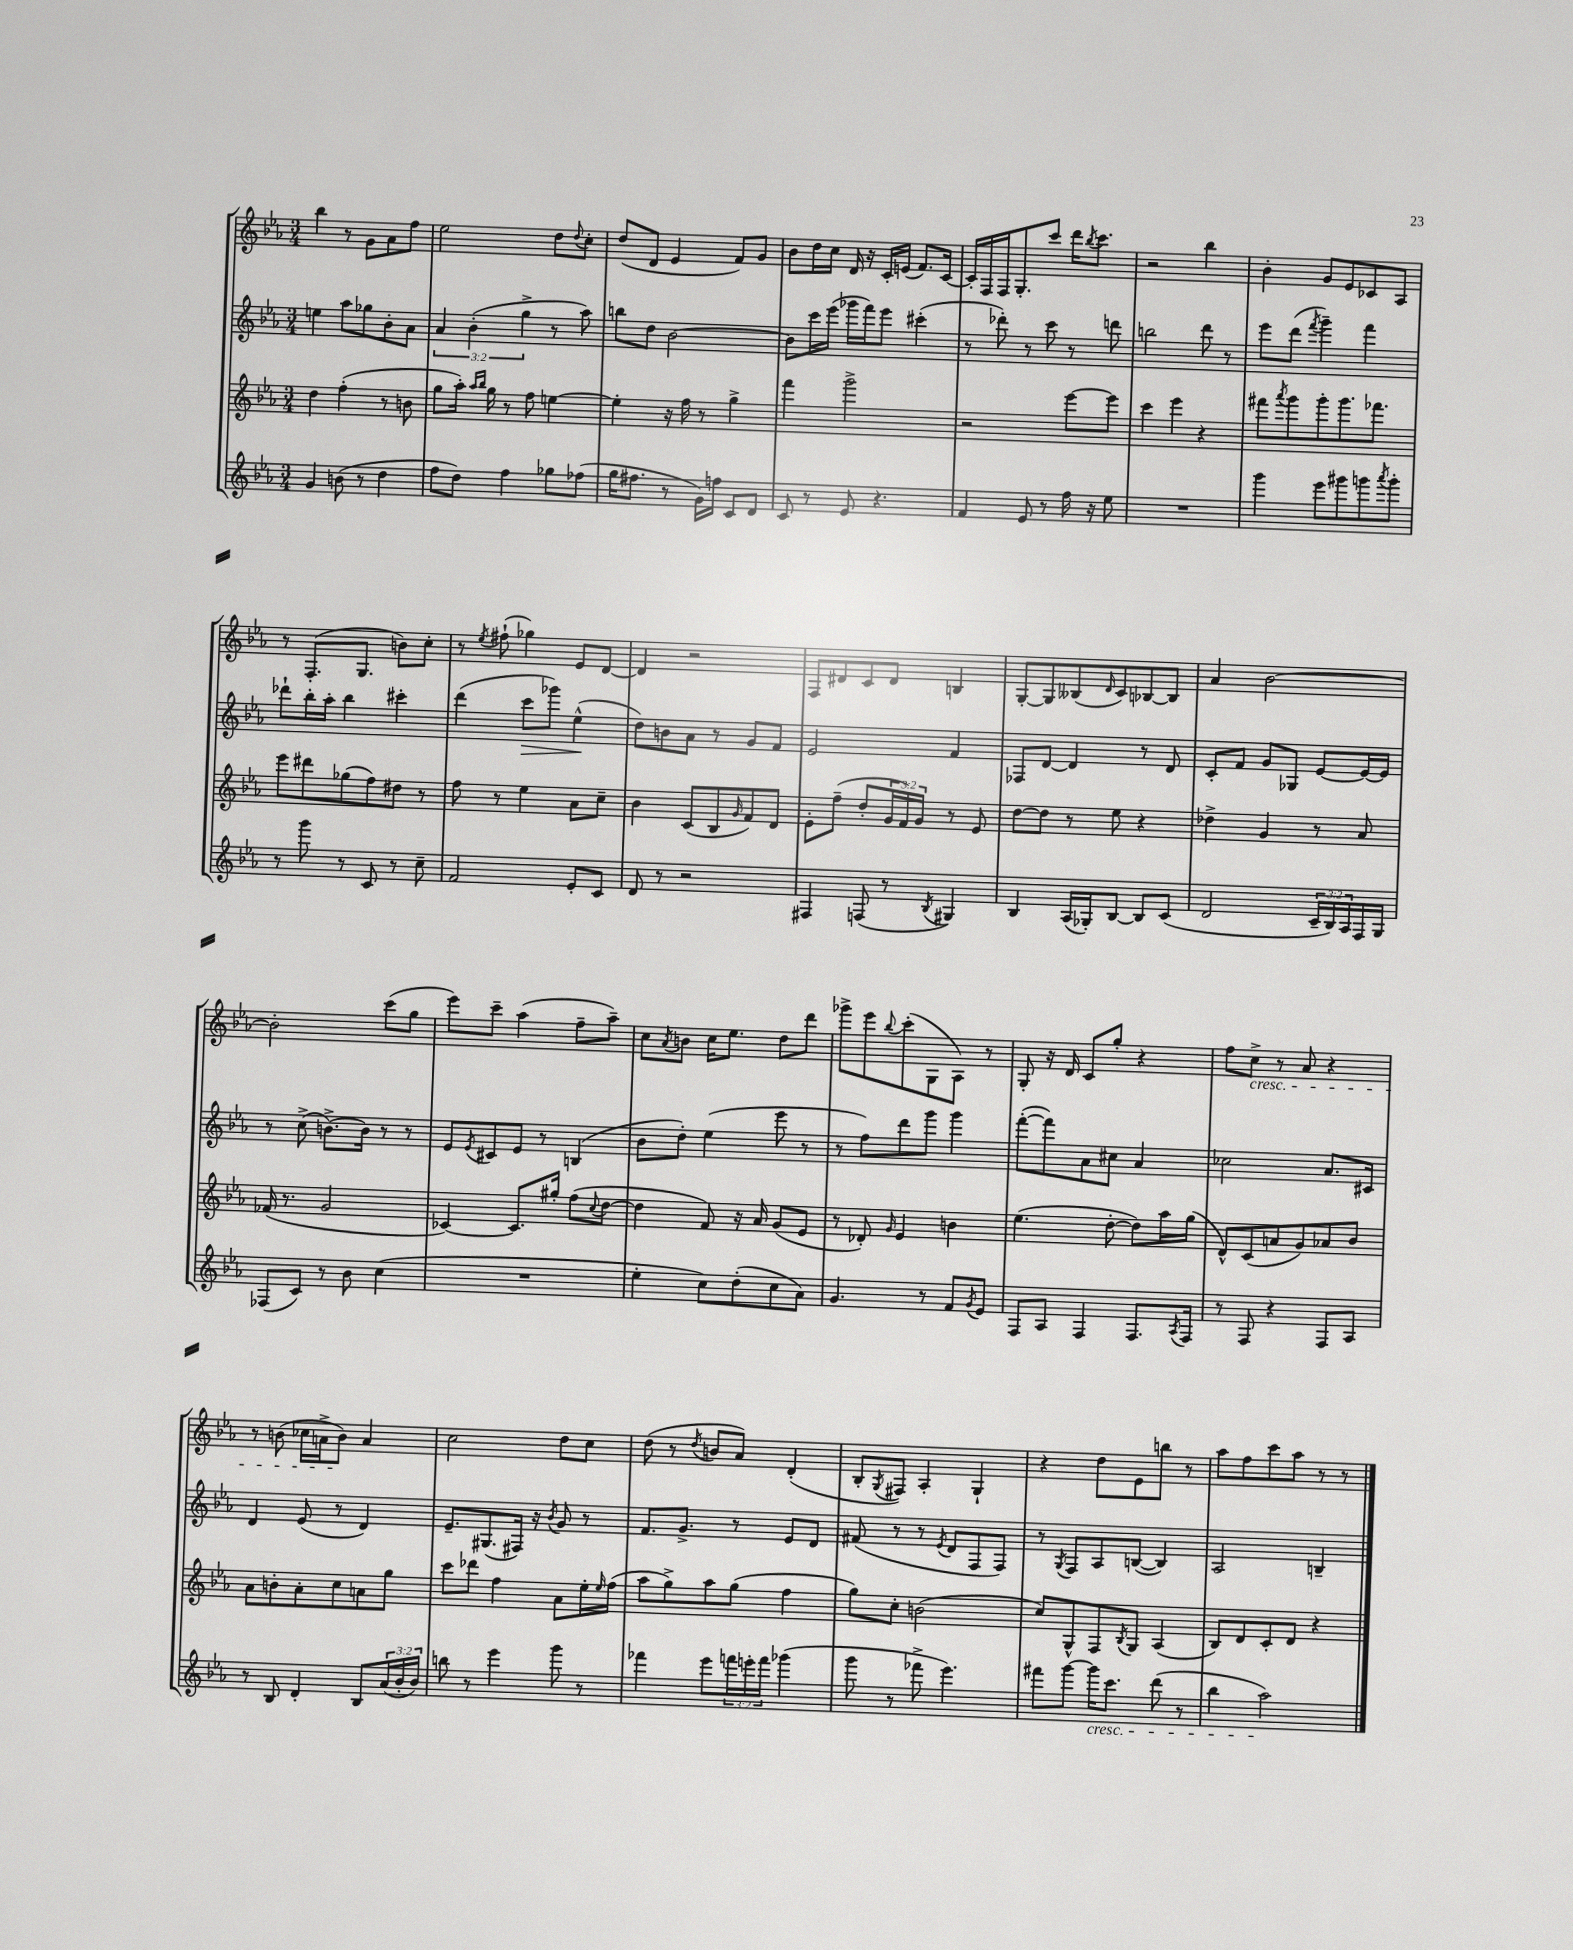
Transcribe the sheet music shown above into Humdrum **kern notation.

**kern	**kern	**kern	**kern
*staff4	*staff3	*staff2	*staff1
*clefG2	*clefG2	*clefG2	*clefG2
*k[b-e-a-]	*k[b-e-a-]	*k[b-e-a-]	*k[b-e-a-]
*M3/4	*M3/4	*M3/4	*M3/4
4g/	4dd\	4ee\	4bb-\
(8b\	(4ff'\	8aa-\L	8r
8r	.	8gg-\	8g\L
4dd\	8r	8b-'\	8a-\
.	8b\	8a-\J	8ff\J
=	=	=	=
8ff\L	8gg\L	6a-/	2ee-\
8dd\J)	16aa-'\Jk)	.	.
.	.	(6b-'\	.
.	16qqaa-/LL	.	.
.	16qqbb-/JJ	.	.
.	16gg\	.	.
4ff\	8r	.	.
.	.	6gg^\	.
.	8ff\	.	.
8gg-\L	[4ee\	8r	8dd\L
.	.	.	8qqdd/
(8ff-\J	.	8aa-\)	8cc'\J
=	=	=	=
16gg\LK	4ee'\]	8bb\L	(8dd/L
8.ff#\J	.	.	.
.	.	8dd\J	8d/J
8r	16r	[2b-\	4e-/
.	16ff\	.	.
16g\LL)	8r	.	.
16ff\JJ	.	.	.
8c/L	4gg^\	.	8f/L)
8d/J	.	.	8g/J
=	=	=	=
8c/	4fff\	8b-\]L	8b-\L
8r	.	16ccc\L	16dd\L
.	.	(16eee-\JJ	16cc\JJ
8e-/	2ggg^\	16ggg-\LL	16d/
.	.	16fff\J)	16r
4.r	.	8eee-\J	16c'/LL
.	.	.	(16e/JJ
.	.	(4ccc#'\	8.f/L)
.	.	.	[16c/Jk
=	=	=	=
4f/	2r	8r	16c'/]LL
.	.	.	16F/
.	.	8ddd-'\)	16F/J
.	.	.	8.G'/
8e-/	.	8r	.
8r	.	8ccc\	8ccc/J
16ff\	[8eee-\L	8r	16ddd\LK
.	.	.	8qbb-/
16r	.	.	8.ccc\J
8ee-\	8eee-\]J	8ddd\	.
=	=	=	=
2.r	4ccc\	2bb\	2r
.	4eee-\	.	.
.	4r	8ddd\	4bb-\
.	.	8r	.
=	=	=	=
4ggg\	8fff#\L	8eee-\L	4b-'\
.	8qaaa-/	.	.
.	8ggg\	(8ddd\J	.
.	.	8qfff/	.
8eee-\L	8ggg'\	4ggg~\)	8g/L
8ggg#\	8.ggg\	.	8e-/
8ggg\	.	4fff\	8c-/
.	8.fff-\J	.	.
8qaaa-/	.	.	.
8ggg'\J	.	.	8A-/J
=	=	=	=
8r	8eee-\L	8ddd-`\L	8r
8ggg\	8ddd#\	16bb-'\L	(8.F'/L
.	.	16aa-'\JJ	.
8r	(8gg-\	4bb-\	.
.	.	.	8.G/J
8c/	8ff\)	.	.
8r	8dd#\J	4ccc#'\	8b\L)
8cc~\	8r	.	8cc'\J
=	=	=	=
2f/	8ff\	(4ddd\	8r
.	.	.	8qee-/
.	8r	.	(8ff#`\
.	4ee-\	8ccc\L	4gg-\)
.	.	8ggg-\J)	.
8e-'/L	8a-\L	(4ee-^^\	8e-/L
8c/J	8cc~\J	.	[8d/J
=	=	=	=
8d/	4b-\	8dd\L)	4d/]
8r	.	8b\	.
2r	(8c/L	8a-\J	2r
.	8B-/	8r	.
.	16qqg/	.	.
.	8f/)	8g/L	.
.	8d/J	8f/J	.
=	=	=	=
4F#/	8e-'\L	2e-/	8F/L
.	(8ff~\J	.	8d#/
(8F/	8dd'/L	.	8c/
8r	24g/L	.	8d#/J
.	24f/)	.	.
.	24g/JJ	.	.
8qB-/	.	.	.
4G#/)	8r	4f/	4B/
.	8e-/	.	.
=	=	=	=
4B-/	[8dd\L	8F-/L	[8G'/L
.	8dd\]J	[8d/J	8G/]
(16A-/LL	8r	4d/]	(8B--/
16G-'/J)	.	.	.
.	.	.	16qqd/
[8B-/J	8ee-\	.	8c/)
8B-/]L	4r	8r	[8B-/
(8c/J	.	8d/	8B-/]J
=	=	=	=
2d/	4dd-^\	8c'/L	4a-/
.	.	8f/J	.
.	4g/	8g/L	[2b-\
.	.	8G-/J	.
24c~/LL	8r	[8e-/L	.
24B-/)	.	.	.
24A-/	.	.	.
16F/	8a-/	16e-/_L	.
16G/JJ	.	16e-/]JJ	.
=	=	=	=
(8F-/L	(16f-/	8r	2b-'\]
.	8.r	.	.
8c/J)	.	(8cc^\	.
8r	2g/	[8.b^\L)	.
8b-\	.	.	.
.	.	16b\]Jk	.
(4cc\	.	8r	(8ccc\L
.	.	8r	8gg\J
=	=	=	=
2.r	[4c-/)	8e-/L	8eee-\L)
.	.	8qe-/	.
.	.	8c#/	8ccc~\J
.	8.c-/]L	8e-/J	(4aa-\
.	.	8r	.
.	16gg#'/Jk	.	.
.	(8ff\L	(4B/	8ff~\L
.	8qqcc/	.	.
.	[8dd\J	.	8aa-~\J)
=	=	=	=
4ee-'\	4dd\]	8b-\L	8cc\L
.	.	.	8qa-/
.	.	8dd'\J)	8b\J
8cc\L)	8f/)	(4ee-\	16cc\LK
.	.	.	8.ee-\J
(8dd'\	16r	.	.
.	16a-/	.	.
8cc\	(8g/L	8eee-\	8dd\L
8a-\J)	8e-/J	8r	8ddd\J
=	=	=	=
4.g/	8r	8r	8ggg-^\L
.	8d-'/)	8ff\L)	8eee-\
.	16qqg/	.	8qqbb-/
.	4e-/	8ddd\	(8ccc'\
8r	.	8ggg\J	8G\
8f/L	4b\	4ggg\	8A-\J)
8qg/	.	.	.
8e-/J	.	.	8r
=	=	=	=
8F/L	(4.ee-\	([8fff'\L	8G'/
8A-/J	.	8fff\])	16r
.	.	.	16d/
4F/	.	8a-\	8c/L
.	[8dd'\	8cc#\J	8gg'/J
8.F/L	8dd\]L)	4a-/	4r
.	16aa-\L	.	.
8qA-/	.	.	.
16F/Jk	(16gg\JJ	.	.
=	=	=	=
8r	8d^^/L)	2cc-\	8ff\L
8F/	(8c/	.	8cc^\J
4r	8a/	.	8r
.	8g/)	.	8a-/
8F/L	8a-/	8.a-/L	4r
8A-/J	8b-/J	.	.
.	.	16c#/Jk	.
=	=	=	=
8r	8a-\L	4d/	8r
8B-/	8b'\	.	(8b\
4d'/	8a-'\	(8e-/	16cc-\LL
.	.	.	16a^\J
.	8cc\	8r	8b\J)
8B-/L	8a\	4d/)	4a/
(24a-/L	8gg\J	.	.
24b-'/	.	.	.
24b-/JJ)	.	.	.
=	=	=	=
8bb\	8ccc\L	8.e-~/L	2cc\
8r	8ddd-\J	.	.
.	.	(8.G#/	.
4eee-\	4ff\	.	.
.	.	16F#/Jk)	.
.	.	16r	.
.	.	8qb-/	.
8ggg\	8a-\L	8g/	8dd\L
8r	16ee-'\L	8r	8cc\J
.	16qqee-/	.	.
.	(16ff\JJ	.	.
=	=	=	=
4fff-\	8aa-\L	8.f/L	(8dd\
.	8gg^\)	.	8r
.	.	8.g^/J	.
.	.	.	8qdd/
8eee-\L	8aa-\	.	8b/L
24fff\L	(8gg\J	8r	8a-/J)
24eee'\	.	.	.
24fff\JJ	.	.	.
(4ggg-\	4ff\	8e-/L	(4d'/
.	.	8d/J	.
=	=	=	=
8ggg\	8gg\L)	(8f#/	8B-'/L
.	.	.	8qG/
8r	8cc'\J	8r	8F#/J)
8fff-^\	(2b\	8r	4A-'/
.	.	8qe-/	.
4.eee-\)	.	8d/L	.
.	.	8F/	4G`/
.	.	8F/J)	.
=	=	=	=
8fff#\L	8cc/L)	8r	4r
.	.	8qG/	.
[8ggg\J	8G^^/	8F/L	.
16ggg\]LK	8F/	8A-/	8dd\L
8.ccc\J	.	.	.
.	8qB-/	.	.
.	8G/J	([8B/J	8e-\
(8ddd\	(4A-/	4B/])	8bb\J
8r	.	.	8r
=	=	=	=
4bb-\	8B-/L)	2A-/	8aa-\L
.	8d/	.	8ff\
2aa-\)	8c'/	.	8ccc\
.	8d/J	.	8aa-\J
.	4r	4B~/	8r
.	.	.	8r
==	==	==	==
*-	*-	*-	*-
